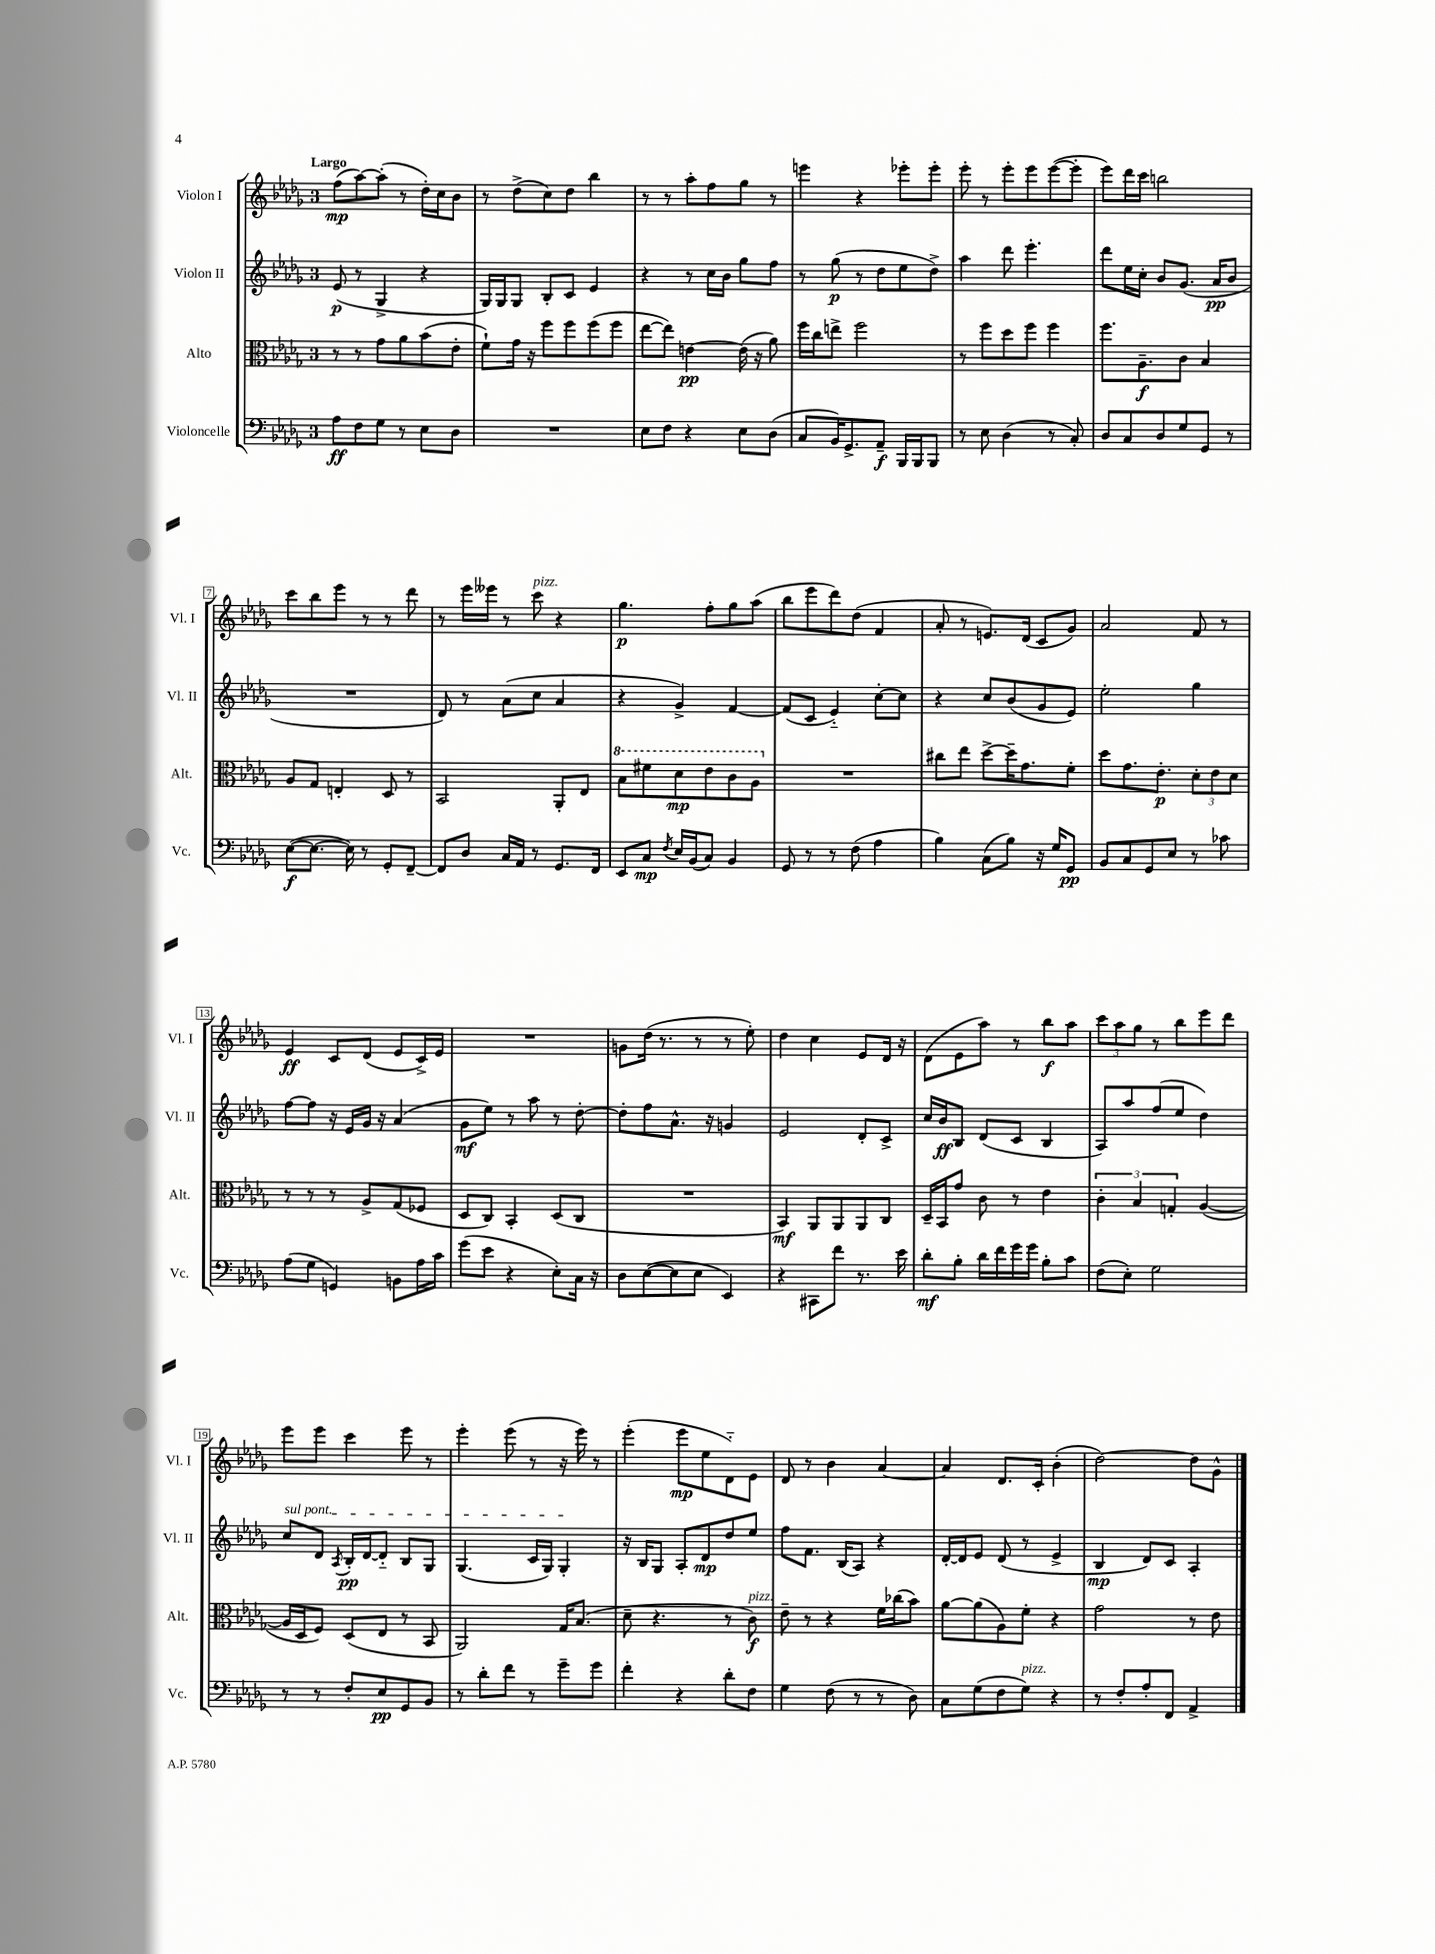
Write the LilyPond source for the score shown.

<<
\new StaffGroup <<
\new Staff = "s0" \with { instrumentName = "Violon I" shortInstrumentName = "Vl. I" } {
    \clef treble \key des \major \once \override Staff.TimeSignature.style = #'single-digit \time 3/4 \tempo "Largo"
    f''8\mp( aes''8~) aes''8-.( r8 des''16-.) c''16 bes'8 |
    r8 des''8->( c''8) des''8 bes''4 |
    r8 r8 aes''8-. f''8 ges''8 r8 |
    e'''4 r4 ees'''8-. ees'''8-. |
    ees'''8-. r8 ees'''8-. ees'''8 ees'''8~( ees'''8-. |
    ees'''8) des'''16 c'''16 b''2 |
    c'''8 bes''8 ees'''8 r8 r8 des'''8 |
    r8 ees'''16 eeses'''16 r8 c'''8^\markup { \italic "pizz." } r4 |
    ges''4.\p f''8-. ges''8 aes''8( |
    bes''8 ees'''8 des'''8) des''8( f'4 |
    aes'8-. r8 e'8.) des'16( c'8 ges'8) |
    aes'2 f'8 r8 |
    ees'4\ff c'8 des'8( ees'8 c'16->) ees'16 |
    R2. |
    g'8 des''16( r8. r8 r8 ees''8-.) |
    des''4 c''4 ees'8 des'16 r16 |
    des'8( ees'8 aes''8) r8 bes''8\f aes''8 |
    \tuplet 3/2 { c'''8 aes''8 ges''8 } r8 bes''8 ees'''8 des'''8 |
    ees'''8 ees'''8 c'''4 ees'''8 r8 |
    ees'''4-. ees'''8( r8 r16 ees'''16) r8 |
    ees'''4-.( ees'''8\mp ees''8 des'8-_) ees'8 |
    des'8 r8 bes'4 aes'4~ |
    aes'4 des'8. c'16-. bes'4-.( |
    des''2~) des''8 ges'8-^ \bar "|." |
}
\new Staff = "s1" \with { instrumentName = "Violon II" shortInstrumentName = "Vl. II" } {
    \clef treble \key des \major \once \override Staff.TimeSignature.style = #'single-digit \time 3/4
    ees'8\p( r8 ges4-> r4 |
    ges16) ges16 ges8 bes8-. c'8 ees'4 |
    r4 r8 c''16 bes'16 ges''8 f''8 |
    r8 ges''8\p( r8 des''8 ees''8 des''8->) |
    aes''4 des'''8 ees'''4.-. |
    des'''8 ees''16 c''16-. bes'8 ges'8.( aes'16\pp bes'8 |
    R2. |
    des'8) r8 aes'8( c''8 aes'4 |
    r4 ges'4->) f'4~ |
    f'8( c'8 ees'4-_) c''8~-. c''8 |
    r4 c''8 bes'8( ges'8 ees'8) |
    ees''2-. ges''4 |
    f''8~ f''8 r16 ees'16 ges'16 r16 aes'4( |
    ges'8\mf ees''8) r8 aes''8 r8 des''8~-. |
    des''8-. f''8 aes'8.-^ r16 g'4 |
    ees'2 des'8-. c'8-> |
    c''16 bes'16\ff bes8 des'8( c'8 bes4 |
    aes8) aes''8 f''8( ees''8 des''4) |
    \once \override TextSpanner.bound-details.left.text = \markup { \italic "sul pont." } c''8\startTextSpan des'8 \acciaccatura { aes8 } bes16-.\pp des'16~ des'8-_ bes8 ges8 |
    ges4.( c'16 ges16) ges4-.\stopTextSpan |
    r16 bes16 ges8 aes8-. des'8\mp des''8 ees''8 |
    f''8 f'8. bes16( aes8) r4 |
    des'16~-. des'16 ees'8 des'8( r8 ees'4-> |
    bes4\mp des'8) c'8 aes4-. \bar "|." |
}
\new Staff = "s2" \with { instrumentName = "Alto" shortInstrumentName = "Alt." } {
    \clef alto \key des \major \once \override Staff.TimeSignature.style = #'single-digit \time 3/4
    r8 r8 ges'8 aes'8 bes'8( ees'8-. |
    f'8-!) ges'16 r16 f''8 f''8 f''8( f''8 |
    ees''8~ ees''8) e'4~\pp e'16( r16 aes'8) |
    f''16 c''16 e''8-> f''2 |
    r8 f''8 des''8 f''8 f''4 |
    f''8. aes8.--\f c'8 bes4 |
    aes8 ges8 e4-. des8 r8 |
    bes,2 aes,8-. ees8 |
    \ottava #1 bes'8 fis''8 des''8\mp ees''8 c''8 aes'8 \ottava #0 |
    R2. |
    cis''8 ees''8 des''8~-> des''16-- ges'8. f'8-. |
    des''8 ges'8. ees'8.-.\p \tuplet 3/2 { des'8-. ees'8 des'8 } |
    r8 r8 r8 aes8-> ges8( fes8 |
    des8 c8) bes,4-. des8( c8 |
    R2. |
    bes,4\mf) aes,8 aes,8 aes,8 c8 |
    des16-- bes,16 ges'8 c'8 r8 ees'4 |
    \tuplet 3/2 { c'4-. bes4 g4-. } aes4~( |
    aes16 des16 f8) des8( ees8 r8 bes,8 |
    aes,2) ges16 bes8.( |
    des'8-- r4. r8 c'8\f^\markup { \italic "pizz." }) |
    ees'8-- r8 r4 f'16 ces''16( bes'8) |
    aes'8~ aes'8( aes8) f'8-. r4 |
    ges'2 r8 ees'8 \bar "|." |
}
\new Staff = "s3" \with { instrumentName = "Violoncelle" shortInstrumentName = "Vc." } {
    \clef bass \key des \major \once \override Staff.TimeSignature.style = #'single-digit \time 3/4
    aes8\ff f8 ges8 r8 ees8 des8 |
    R2. |
    ees8 f8 r4 ees8 des8( |
    c8 bes,16) ges,8.-> aes,8--\f bes,,16 bes,,16 bes,,8 |
    r8 ees8 des4( r8 c8-.) |
    des8 c8 des8 ges8 ges,8 r8 |
    ees8~\f( ees8.~ ees16) r8 ges,8-. f,8~-- |
    f,8 des8 c16 aes,16 r8 ges,8. f,16 |
    ees,8 c8\mp \acciaccatura { f8 } ees16 bes,16( c8) bes,4 |
    ges,8 r8 r8 f8( aes4 |
    bes4) c8( bes8) r16 ges16 ges,8\pp |
    bes,8 c8 ges,8 ees8 r8 ces'8 |
    aes8( ges8 g,4) b,8 aes16 c'16 |
    ges'8( ees'8 r4 ees8-.) c16 r16 |
    des8 ees8~( ees8 ees8 ees,4) |
    r4 cis,8 f'8 r8. ees'16 |
    des'8-.\mf bes8-. des'16 f'16 ges'16 ges'16 bes8-. c'8 |
    f8( ees8-.) ges2 |
    r8 r8 f8-. ees8\pp ges,8 bes,8 |
    r8 des'8-. f'8 r8 ges'8-- ges'8 |
    f'4-. r4 des'8-. f8 |
    ges4 f8( r8 r8 des8) |
    c8 ges8( f8 ges8^\markup { \italic "pizz." }) r4 |
    r8 f8-. aes8-. f,8 aes,4-> \bar "|." |
}
>>
>>
\layout { \context { \Score \override BarNumber.stencil = #(make-stencil-boxer 0.1 0.3 ly:text-interface::print) } }
